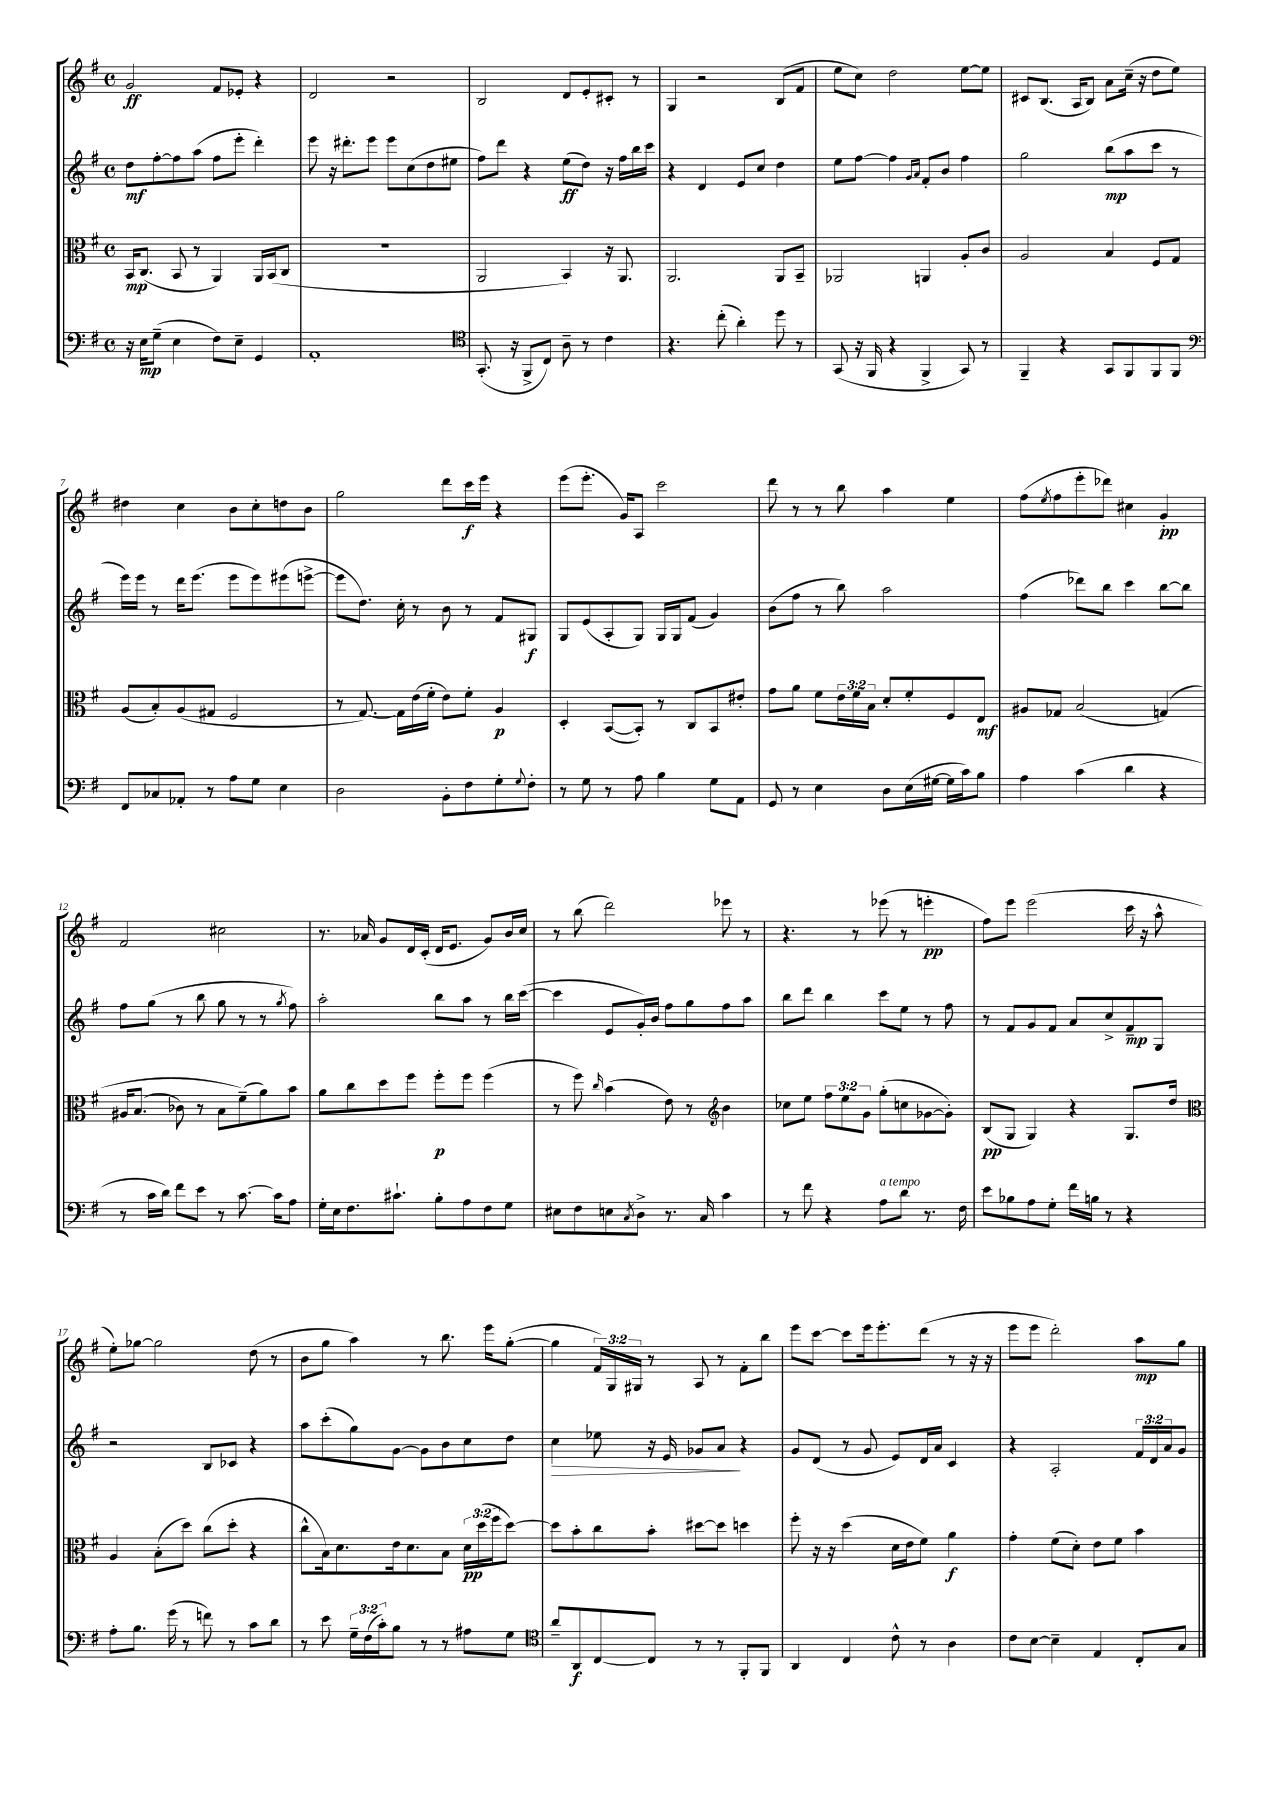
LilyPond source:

<<
\new StaffGroup <<
\new Staff = "s0" {
    \clef treble \key g \major \defaultTimeSignature \time 4/4 \override Staff.TupletNumber.text = #tuplet-number::calc-fraction-text
    g'2\ff fis'8 ees'8-. r4 |
    d'2 r2 |
    b2 d'8 e'8-. cis'8-. r8 |
    g4 r2 b8( fis'8 |
    e''8 c''8) d''2 e''8~ e''8 |
    cis'8 b8.( a16 b8) a'8 c''16--( r16 d''8 e''8) |
    dis''4 c''4 b'8 c''8-. d''8 b'8 |
    g''2 d'''8 c'''16\f e'''16 r4 |
    e'''8( e'''8.-. g'16) a8 c'''2 |
    d'''8 r8 r8 b''8 a''4 e''4 |
    fis''8( \acciaccatura { e''8 } fis''8 e'''8-. des'''8) cis''4 g'4-.\pp |
    fis'2 cis''2 |
    r8. aes'16 g'8 d'16 c'16-.( d'16 e'8. g'8) b'16 c''16 |
    r8 b''8( d'''2) ees'''8 r8 |
    r4. r8 ees'''8( r8 e'''4-.\pp |
    fis''8) e'''8 e'''2( c'''16 r16 a''8-^ |
    e''8-.) ges''8~ ges''2 d''8( r8 |
    b'8 g''8 a''4) r8 b''8. e'''16 g''8~-.( |
    g''4 \tuplet 3/2 { fis'16) g16 gis16 } r8 a8 r8 fis'8-. b''8 |
    e'''8 c'''8~ c'''8 e'''16 e'''8.-. d'''8( r8 r16 r16 |
    e'''8 e'''8 d'''2-.) a''8\mp g''8 \bar "|." |
}
\new Staff = "s1" {
    \clef treble \key g \major \defaultTimeSignature \time 4/4 \override Staff.TupletNumber.text = #tuplet-number::calc-fraction-text
    d''8\mf fis''8~-. fis''8 a''8( fis''8 e'''8-. d'''4-.) |
    e'''8 r16 dis'''8.-. e'''8 e'''8 c''8( d''8 eis''8 |
    fis''8) d'''8 r4 e''8\ff( d''8) r16 fis''16 b''16 c'''16 |
    r4 d'4 e'8 c''8 d''4 |
    e''8 fis''8~ fis''4 \grace { g'16 a'16 } fis'8-. b'8 fis''4 |
    g''2 b''8\mp( a''8 c'''8 r8 |
    e'''16) e'''16 r8 d'''16 e'''8.( e'''8 e'''8) eis'''8( e'''8~-> |
    e'''8 d''8.) c''16-. r8 b'8 r8 fis'8 gis8\f |
    g8 e'8( a8-. g8) g16 g16 fis'8( g'4) |
    b'8( fis''8 r8 b''8) a''2 |
    fis''4( des'''8) b''8 c'''4 b''8~ b''8 |
    fis''8 g''8( r8 b''8 g''8 r8 r8 \acciaccatura { g''8 } fis''8) |
    a''2-. b''8 a''8 r8 b''16 c'''16~( |
    c'''4 e'8 g'16-.) b'16 fis''8 g''8 fis''8 a''8 |
    b''8 d'''8 b''4 c'''8 e''8 r8 fis''8 |
    r8 fis'8 g'8 fis'8 a'8 c''8-> fis'8--\mp g8 |
    r2 b8 ces'8 r4 |
    a''8 c'''8-.( g''8) g'8~ g'8 b'8 c''8 d''8 |
    c''4\> ees''8 r16 e'16 ges'8 a'8\! r4 |
    g'8 d'8( r8 g'8 e'8) d'16 a'16 c'4 |
    r4 a2-. \tuplet 3/2 { fis'16 d'16 a'16 } g'8 \bar "|." |
}
\new Staff = "s2" {
    \clef alto \key g \major \defaultTimeSignature \time 4/4 \override Staff.TupletNumber.text = #tuplet-number::calc-fraction-text
    b,16\mp c8.( b,8 r8 a,4) a,16 b,16( c8 |
    r1 |
    a,2 b,4) r16 a,8. |
    a,2. a,8 b,8-- |
    aes,2 a,4 a8-. c'8 |
    a2 b4 fis8 g8 |
    a8( b8-.) a8( gis8 fis2 |
    r8 g8.~) g16 e'16( fis'16-. e'8) fis'8-. a4\p |
    d4-. b,8~( b,8-.) r8 c8 b,8 eis'8-. |
    g'8 a'8 fis'8 \tuplet 3/2 { e'16 fis'16 b16 } d'8-. fis'8-. fis8 e8\mf |
    ais8 ges8 b2( g4)\( |
    ais16 b8.( ces'8) r8 b8 fis'8--(\) a'8) b'8 |
    a'8 c''8 d''8 fis''8 fis''8-.\p fis''8 fis''4( |
    r8 fis''8) \grace { c''16 } b'4( e'8) r8 \clef treble b'4 |
    ces''8 e''8 \tuplet 3/2 { fis''8 e''8 g'8 } g''8-.( c''8 ges'8~ ges'8-.) |
    b8\pp( g8 g4) r4 g8. d''16 |
    \clef alto a4 b8-.( d''8) c''8( d''8-. r4 |
    c''8-^ b16) d'8. e'16 d'8. b8 \tuplet 3/2 { d'16\pp d''16( fis''16 } d''8~) |
    d''8 b'8-. c''8 b'8-. dis''8~ dis''8 d''4 |
    fis''8-. r16 r16 d''4( d'16 e'16 fis'8) a'4\f |
    g'4-. fis'8( d'8-.) e'8 fis'8 b'4 \bar "|." |
}
\new Staff = "s3" {
    \clef bass \key g \major \defaultTimeSignature \time 4/4 \override Staff.TupletNumber.text = #tuplet-number::calc-fraction-text
    r16 e16\mp g8--( e4 fis8) e8-- g,4 |
    a,1-. |
    \clef tenor g,8.-.( r16 fis,8-> c8) a8-- r8 c'4 |
    r4. c''8-.( a'4-.) d''8 r8 |
    g,8( r16 fis,16 r4 fis,4-> g,8) r8 |
    fis,4-- r4 g,8 fis,8 fis,8 fis,8 |
    \clef bass fis,8 ces8 aes,8-. r8 a8 g8 e4 |
    d2 b,8-. fis8 g8-. \appoggiatura { g8 } fis8-. |
    r8 g8 r8 a8 b4 g8 a,8 |
    g,8 r8 e4 d8 e16( gis16~ gis16 c'16) b8 |
    a4 c'4( d'4 r4 |
    r8 c'16 d'16) fis'8 e'8 r8 c'8.~ c'16 a8 |
    g16-. e16 fis8. cis'8.-! b8-. a8 fis8 g8 |
    eis8 fis8 e8 \acciaccatura { c8 } d8-> r8. c16 c'4 |
    r8 fis'8 r4 a8^\markup { \italic "a tempo" } d'8 r8. fis16 |
    e'8 bes8 a8 g8-. fis'16 b16 r8 r4 |
    a8-. b8. g'16( r8 f'8) r8 c'8 d'8 |
    r8 e'8 \tuplet 3/2 { g16-- fis16( c'16-.) } b8 r8 r8 ais8 g8 |
    \clef tenor a'8-- a,8\f c8~ c8 r8 r8 fis,8-. fis,8 |
    a,4 c4 c'8-^ r8 a4 |
    c'8 b8~ b4-- e4 c8-. g8 \bar "|." |
}
>>
>>
